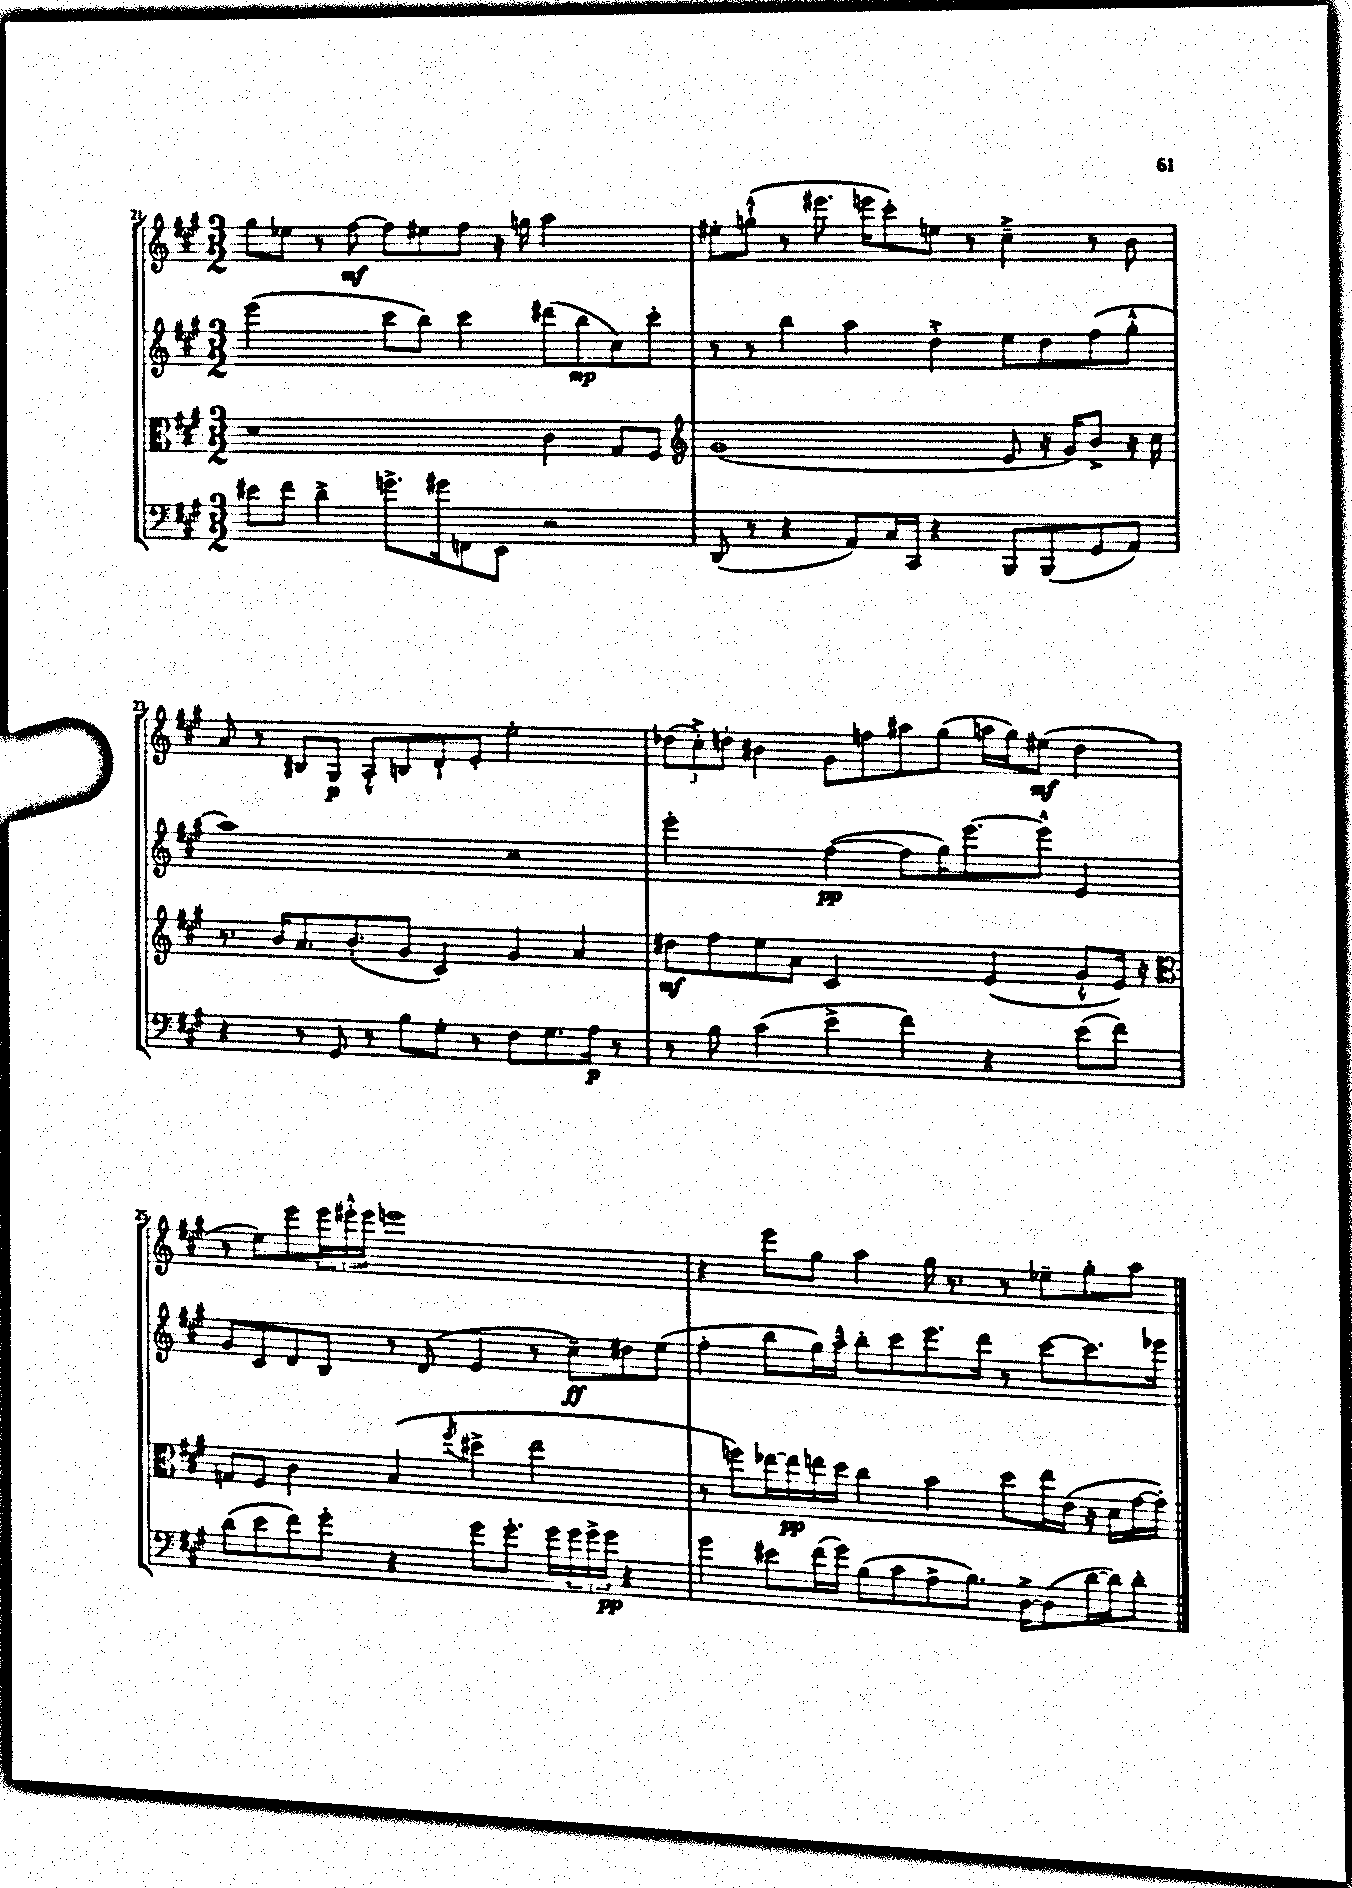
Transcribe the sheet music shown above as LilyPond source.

<<
\new StaffGroup <<
\new Staff = "s0" {
    \clef treble \key a \major \numericTimeSignature \time 3/2
    gis''8 ees''8 r8 fis''8~\mf fis''8 eis''8 fis''8 r16 g''16 a''2 |
    eis''8-. g''8-!-^( r8 eis'''8. e'''16 cis'''8-.) e''8 r8 cis''4---> r8 b'8 |
    a'8 r8 bis8 gis8\p a8-.-^ b8 d'8-! e'8-. e''2-. |
    \tuplet 3/2 { des''8( cis''8-.->) d''8-. } bis'4 gis'8 f''8 ais''8 gis''8( a''16 gis''16) eis''8\mf( d''4 |
    r8 e''8) e'''8 \tuplet 3/2 { e'''16 eis'''16-.-^ eis'''16 } e'''1 |
    r4 e'''8 gis''8 a''4 gis''16 r8. r8 ees''8-- gis''8-. a''8 \bar "|." |
}
\new Staff = "s1" {
    \clef treble \key a \major \numericTimeSignature \time 3/2
    e'''2( cis'''8 b''8) cis'''4 dis'''8( b''8\mp cis''8) cis'''8-. |
    r8 r8 b''4 a''4 d''4-.-> e''8 d''8 fis''8( gis''8-.-^ |
    a''1) r2 |
    e'''2-. fis''4~\pp( fis''8 gis''16) e'''8.~ e'''8-^ e'4 |
    gis'8 cis'8 d'8 b8 r8 d'8( e'4 r8 cis''8--\ff) dis''8 e''8( |
    fis''4-. b''8 gis''16) a''16---^ b''8-. cis'''8 e'''8. d'''16 r8 cis'''8~ cis'''8. ees'''16 \bar "|." |
}
\new Staff = "s2" {
    \clef alto \key a \major \numericTimeSignature \time 3/2
    r1 cis'4 gis8 fis8 |
    \clef treble gis'1( e'8 r16 gis'16) b'8-> r16 cis''16 |
    r8. b'16 a'8. b'8.-.( gis'8 cis'4) gis'4 a'4 |
    dis''8\mf fis''8 e''8 a'8 cis'2 e'4( gis'8-.-^ e'16) r16 |
    \clef alto g8 fis8 cis'4 b4( \acciaccatura { fis''8 } dis''4-> e''2 |
    r8 f''8) ees''16~ ees''16\pp e''16 d''16 cis''4 b'4 d''8 e''16 e'16( r16 d'16 gis'16~ gis'16-.) \bar "|." |
}
\new Staff = "s3" {
    \clef bass \key a \major \numericTimeSignature \time 3/2
    eis'8 fis'8 d'4-> g'8.-> gis'16 f,8 e,8 r2 |
    d,8( r8 r4 a,8) cis16 cis,16 r4 b,,8 b,,8( gis,8 a,8) |
    r4 r8 gis,8 r8 b8 gis8-. r8 fis8 gis8. a16\p r8 |
    r8 b8 cis'4( e'4-> fis'4) r4 e'8( fis'8) |
    d'8( e'8 fis'8) gis'8-. r4 gis'8 gis'8.-. gis'16 \tuplet 3/2 { gis'16 gis'16-> gis'16\pp } r4 |
    gis'4 eis'8 fis'16( gis'16) b8( cis'8 a8-> b8.) d16~-> d8( d'16~ d'16) d'8-. \bar "|." |
}
>>
>>
\layout { \context { \Score currentBarNumber = #21 } }
